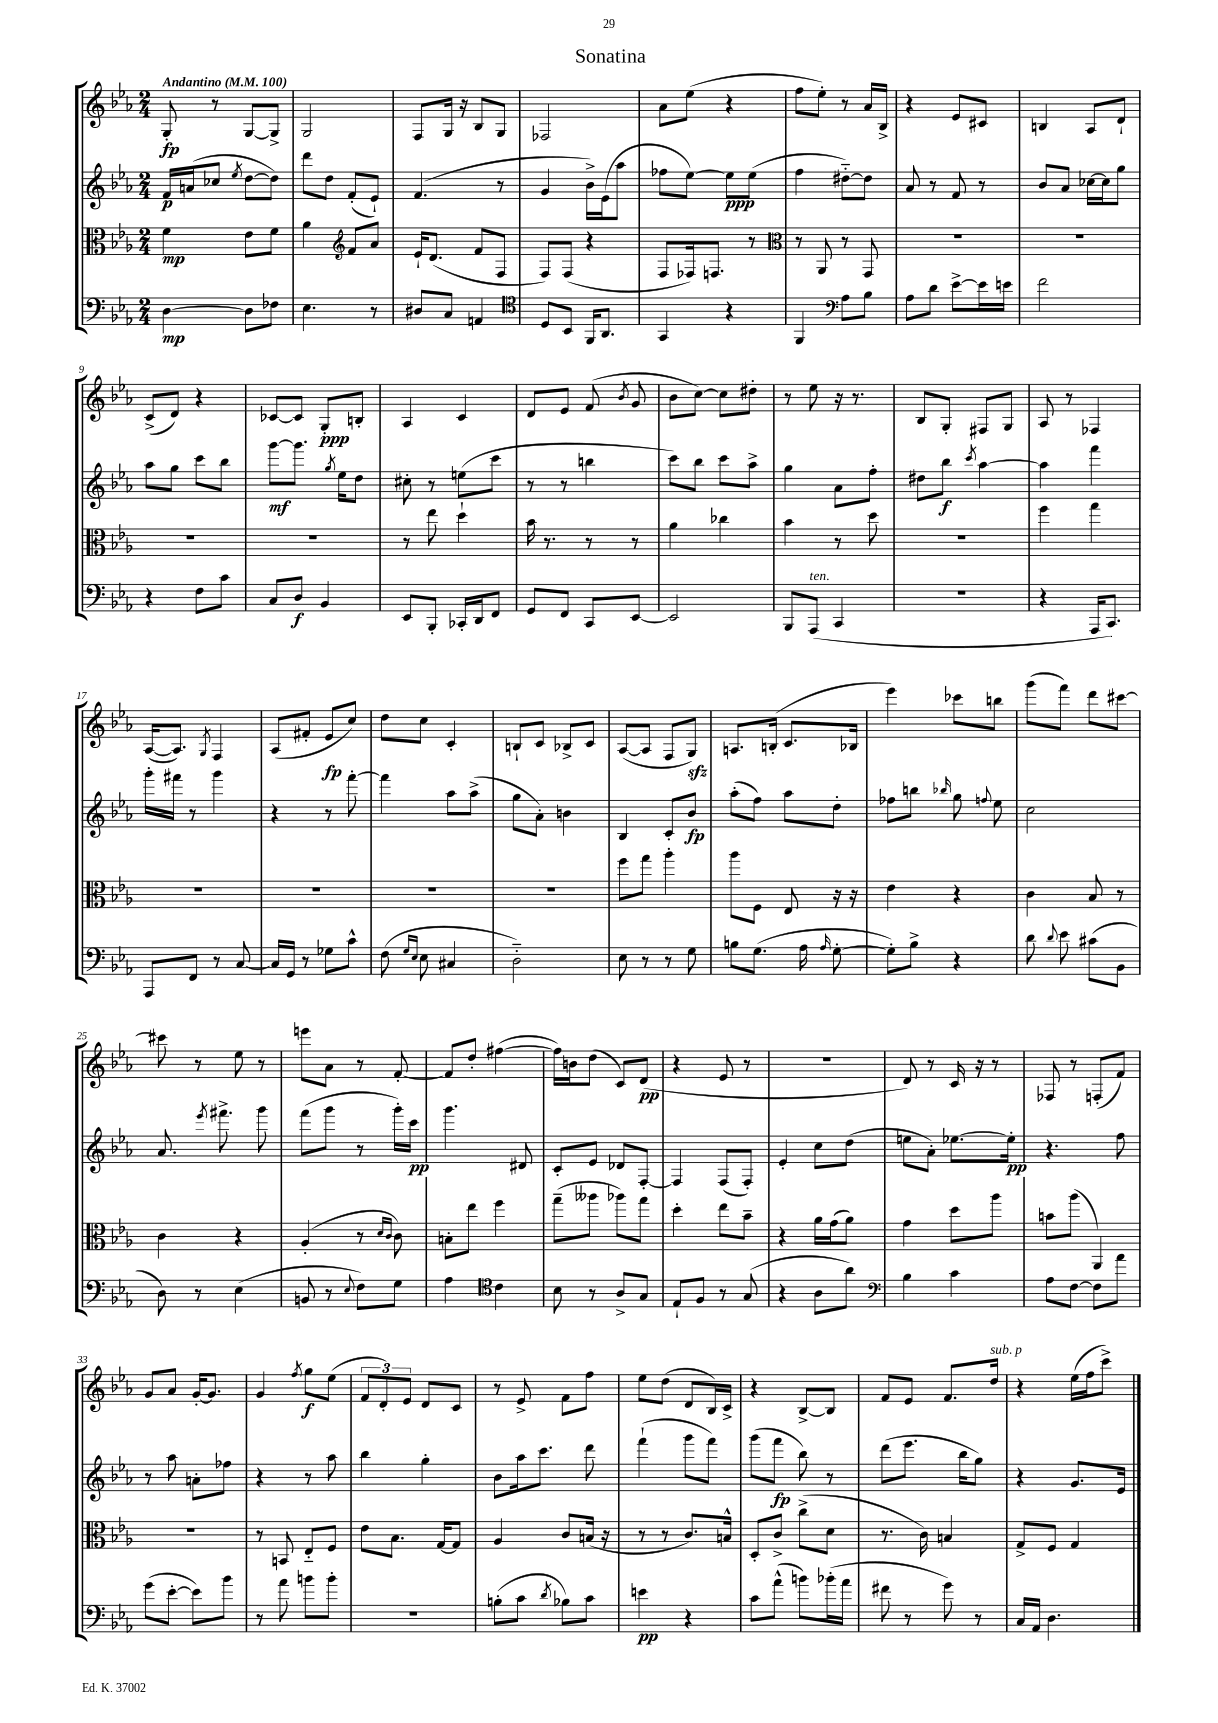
\header { title = "Sonatina" }
<<
\new StaffGroup <<
\new Staff = "s0" {
    \clef treble \key ees \major \numericTimeSignature \time 2/4 \tempo "Andantino" 4 = 100
    \autoBeamOff g8-.\fp r8 g8[~ g8]-> |
    g2 |
    f8[ g16] r16 bes8[ g8] |
    fes2 |
    aes'8[ ees''8]( r4 |
    f''8[ ees''8]-.) r8 aes'16[ bes16]-> |
    r4 ees'8[ cis'8] |
    b4 aes8[ d'8]-! |
    c'8[->( d'8]) r4 |
    ces'8[~ ces'8] g8[-.\ppp b8]-. |
    aes4 c'4 |
    d'8[ ees'8] f'8( \acciaccatura { bes'8 } g'8 |
    bes'8[ c''8]~) c''8[ dis''8]-. |
    r8 ees''8 r16 r8. |
    bes8[ g8]-. fis8[ g8] |
    aes8 r8 fes4 |
    aes16[~( aes8.]) \acciaccatura { g8 } f4 |
    aes8[( fis'8]-. ees'8[\fp c''8]) |
    d''8[ c''8] c'4-. |
    b8[-! c'8] bes8[-> c'8] |
    aes8[~( aes8] f8[ g8]\sfz) |
    a8.[ b16]-.( c'8.[ bes16] |
    ees'''4) ces'''8[ b''8] |
    g'''8[( f'''8]) d'''8[ cis'''8]~ |
    cis'''8 r8 ees''8 r8 |
    e'''8[ aes'8] r8 f'8~-. |
    f'8[ d''8]-. fis''4~( |
    fis''16[) b'16 d''8]( c'8[) d'8]\pp( |
    r4 ees'8 r8 |
    R2 |
    d'8) r8 c'16 r16 r8 |
    fes8 r8 f8[-.( f'8]) |
    g'8[ aes'8] g'16[~-. g'8.] |
    g'4 \acciaccatura { f''8 } g''8[\f ees''8]( |
    \tuplet 3/2 { f'8[ d'8-.) ees'8] } d'8[ c'8] |
    r8 ees'8-> f'8[ f''8] |
    ees''8[ d''8]( d'8[ bes16) c'16]-> |
    r4 bes8[~-> bes8] |
    f'8[ ees'8] f'8.[ d''16]^\markup { \italic "sub. p" } |
    r4 ees''16[( f''16 c'''8]->) \bar "|." |
}
\new Staff = "s1" {
    \clef treble \key ees \major \numericTimeSignature \time 2/4
    \autoBeamOff f'16[\p a'16( ces''8] \acciaccatura { ees''8 } d''8[~ d''8]) |
    d'''8[ d''8] f'8[-.( ees'8]-!) |
    f'4.( r8 |
    g'4 bes'16[->) ees'16( aes''8] |
    fes''8[ ees''8]~) ees''8[\ppp ees''8]( |
    f''4 dis''8[~-_) dis''8] |
    aes'8 r8 f'8 r8 |
    bes'8[ aes'8] ces''16[~ ces''16 g''8] |
    aes''8[ g''8] c'''8[ bes''8] |
    g'''8[~\mf g'''8.] \acciaccatura { g''8 } ees''16[ d''8] |
    cis''8-. r8 e''8[( c'''8] |
    r8 r8 b''4 |
    c'''8[) bes''8] c'''8[ aes''8]-> |
    g''4 aes'8[ f''8]-. |
    dis''8[ bes''8]\f \acciaccatura { c'''8 } aes''4~ |
    aes''4 f'''4 |
    g'''16[-. fis'''16] r8 g'''4 |
    r4 r8 f'''8~-. |
    f'''4 aes''8[ aes''8]->( |
    g''8[ aes'8]-.) b'4 |
    bes4 c'8[-. bes'8]\fp |
    aes''8[-.( f''8]) aes''8[ d''8]-. |
    fes''8[ b''8] \grace { bes''16 } g''8 \appoggiatura { f''8 } ees''8 |
    c''2 |
    aes'8. \acciaccatura { ees'''8 } fis'''8.-> g'''8 |
    f'''8[( g'''8] r8 g'''16[-.) c'''16]\pp |
    g'''4. dis'8 |
    c'8[-. ees'8] des'8[ f8]~-. |
    f4 f8[( f8]-.) |
    ees'4-. c''8[ d''8]( |
    e''8[ aes'8]-.) ees''8.[~ ees''16]-.\pp |
    r4. f''8 |
    r8 aes''8 a'8[-. fes''8] |
    r4 r8 aes''8 |
    bes''4 g''4-. |
    bes'8[ aes''16 c'''8.] d'''8 |
    f'''4-!( g'''8[ f'''8]) |
    g'''8[( f'''8]\fp bes''8) r8 |
    d'''8[( ees'''8.] bes''16[ g''8]) |
    r4 g'8.[ ees'16] \bar "|." |
}
\new Staff = "s2" {
    \clef alto \key ees \major \numericTimeSignature \time 2/4
    \autoBeamOff f'4\mp ees'8[ f'8] |
    aes'4 \clef treble f'8[ aes'8] |
    ees'16[-! d'8.]( f'8[ f8] |
    f8[) f8]( r4 |
    f8[ fes16) f8.] r8 |
    \clef alto r8 aes,8 r8 g,8 |
    R2 |
    R2 |
    R2 |
    R2 |
    r8 ees''8 d''4-! |
    bes'16 r8. r8 r8 |
    aes'4 ces''4 |
    bes'4 r8 d''8 |
    R2 |
    f''4 g''4 |
    R2 |
    R2 |
    R2 |
    R2 |
    f''8[ g''8] aes''4-. |
    aes''8[ f8] ees8 r16 r16 |
    ees'4 r4 |
    c'4 bes8 r8 |
    c'4 r4 |
    aes4-.( r8 \grace { d'16[ c'16] } c'8) |
    b8[-. ees''8] f''4 |
    g''8[--( aeses''8] aes''8[) g''8] |
    d''4-. ees''8[ bes'8]-- |
    r4 aes'16[ g'16( aes'8]) |
    g'4 d''8[ aes''8] |
    b'8[ aes''8]( aes,4) |
    r2 |
    r8 b,8 ees8[-_ f8] |
    ees'8[ bes8.] g16[~ g8] |
    aes4 c'8[ b16]( r16 |
    r8 r8 c'8.[) b16]-^ |
    d8[-. c'8]-> c''8[->( d'8] |
    r8. c'16) b4 |
    g8[-> f8] g4 \bar "|." |
}
\new Staff = "s3" {
    \clef bass \key ees \major \numericTimeSignature \time 2/4
    \autoBeamOff d4~\mp d8[ fes8] |
    ees4. r8 |
    dis8[ c8] a,4 |
    \clef tenor d8[ bes,8] f,16[ aes,8.] |
    g,4 r4 |
    f,4 \clef bass aes8[ bes8] |
    aes8[ d'8] ees'8[~-> ees'16 e'16] |
    f'2 |
    r4 f8[ c'8] |
    c8[ d8]\f bes,4 |
    ees,8[ bes,,8]-. ces,16[-. d,16 f,8] |
    g,8[ f,8] c,8[ ees,8]~ |
    ees,2 |
    bes,,8[ aes,,8]^\markup { \italic "ten." }( c,4 |
    r2 |
    r4 aes,,16[ c,8.]) |
    aes,,8[ f,8] r8 c8~ |
    c16[ g,16] r8 ges8[ c'8]-^ |
    f8( \grace { g16[ ees16] } ees8 cis4 |
    d2-_) |
    ees8 r8 r8 g8 |
    b8[ g8.]( aes16 \grace { aes16 } g8~-. |
    g8[-.) bes8]-> r4 |
    d'8 \appoggiatura { d'8 } ees'8 cis'8[( bes,8] |
    d8) r8 ees4( |
    b,8 r8 \appoggiatura { ees8 } f8[) g8] |
    aes4 \clef tenor c'4 |
    bes8 r8 aes8[-> g8] |
    ees8[-! f8] r8 g8( |
    r4 aes8[ aes'8]) |
    \clef bass bes4 c'4 |
    aes8[ f8]~ f8[ aes'8] |
    g'8[( ees'8]~-. ees'8[) bes'8] |
    r8 aes'8 b'8[ b'8]-. |
    r2 |
    b8[-.( c'8] \acciaccatura { d'8 } bes8[) c'8] |
    e'4\pp r4 |
    c'8[ aes'8]-^( b'8[) bes'16-.( aes'16] |
    fis'8 r8 g'8) r8 |
    c16[ aes,16] d4. \bar "|." |
}
>>
>>
